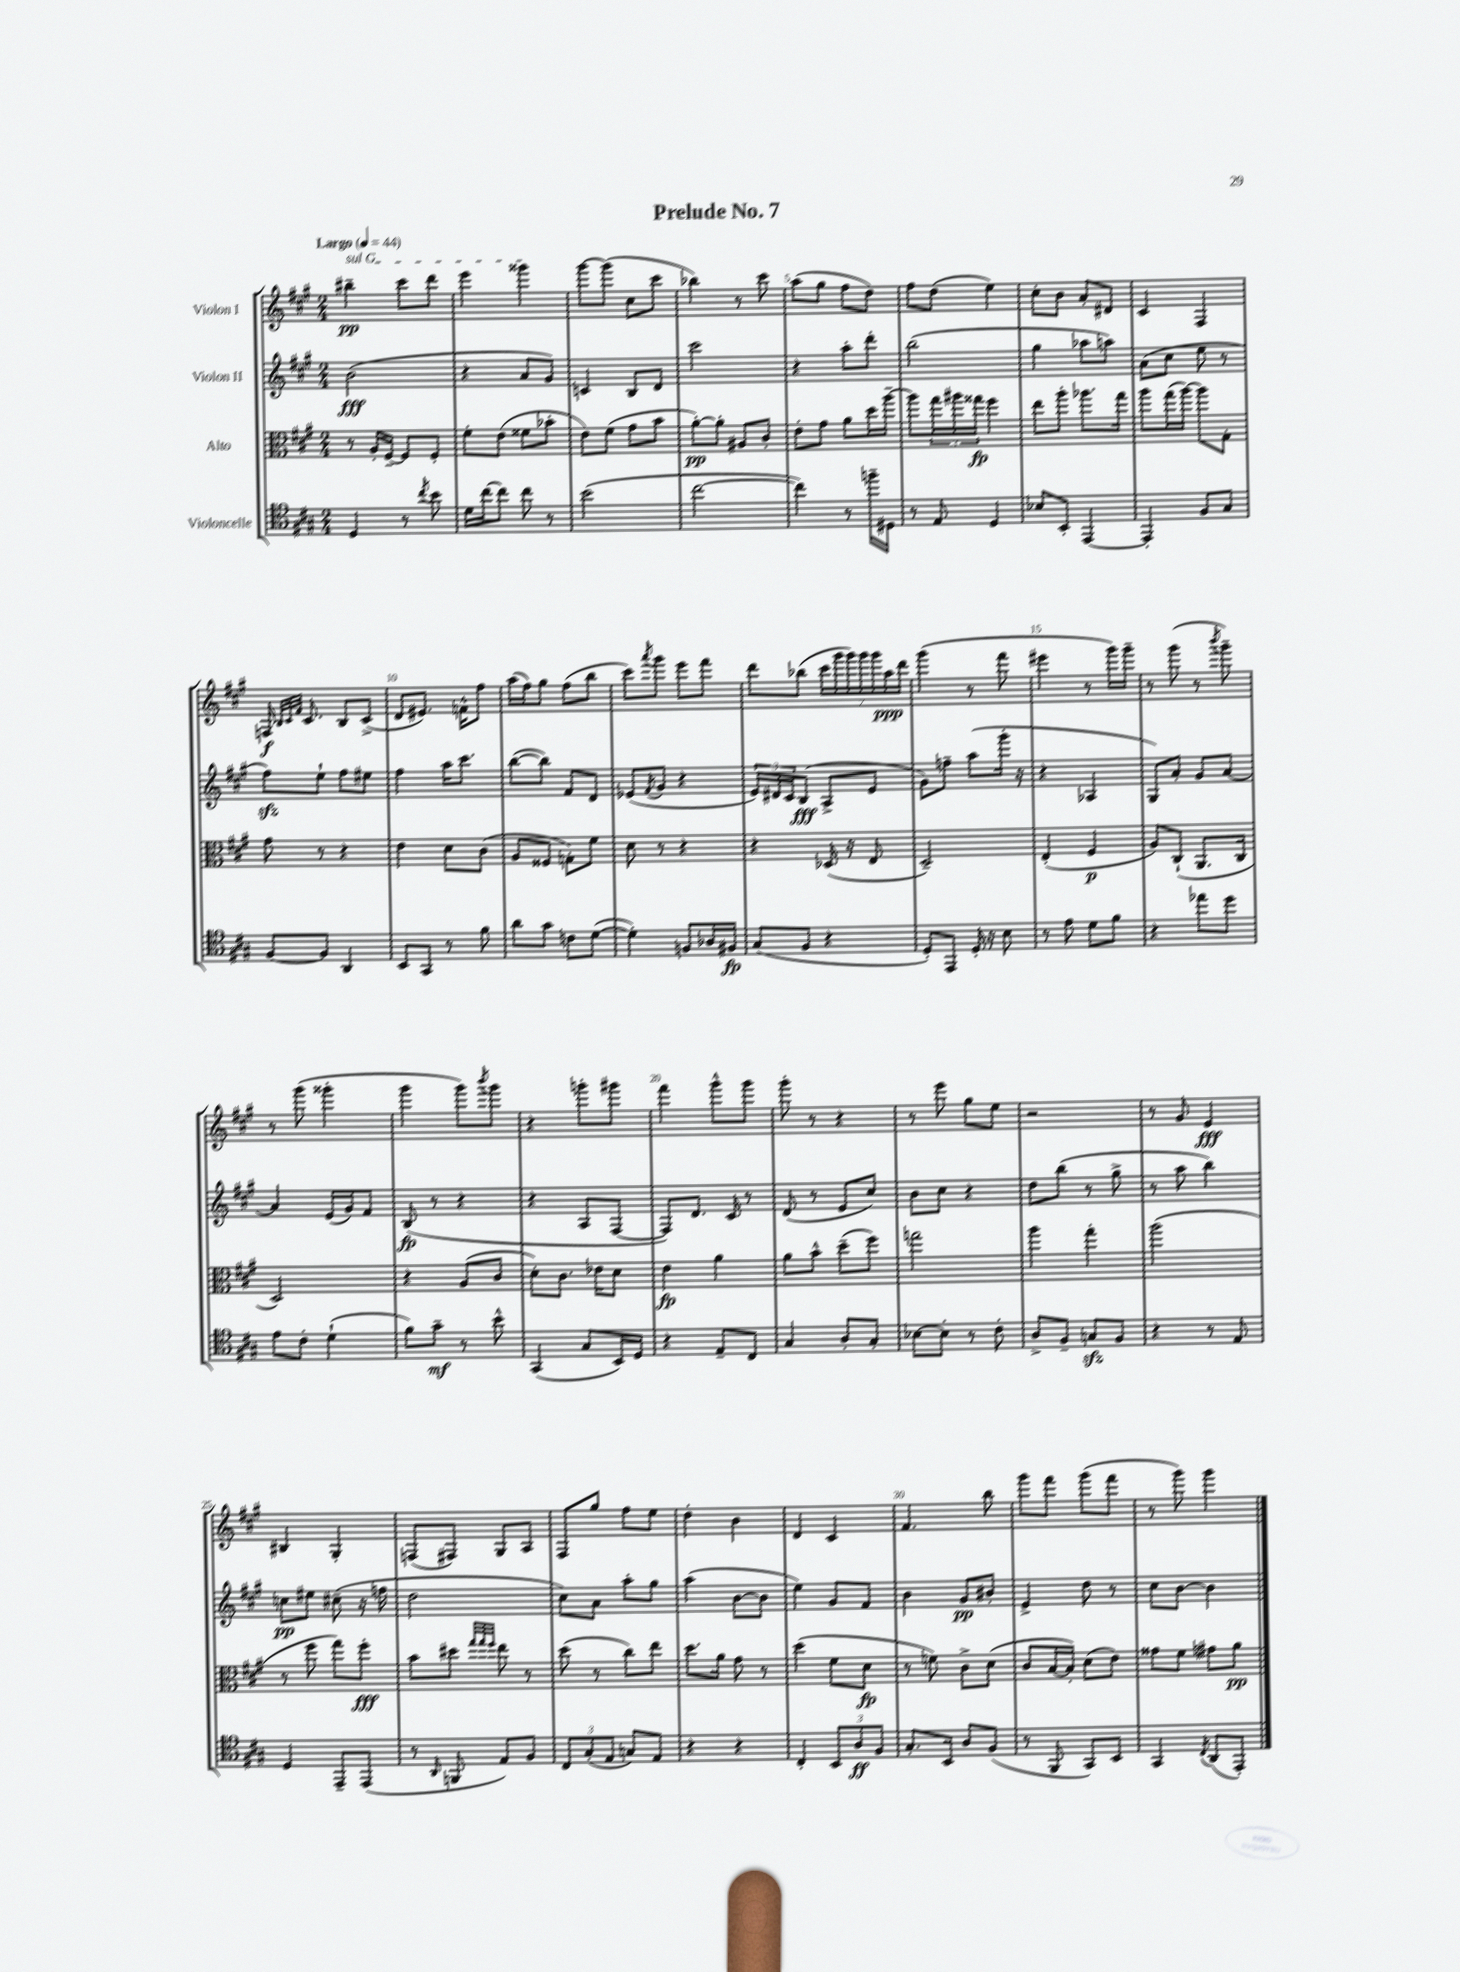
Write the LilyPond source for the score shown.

\header { title = "Prelude No. 7" }
<<
\new StaffGroup <<
\new Staff = "s0" \with { instrumentName = "Violon I" } {
    \clef treble \key a \major \numericTimeSignature \time 2/4 \tempo "Largo" 4 = 44
    \once \override TextSpanner.bound-details.left.text = \markup { \italic "sul G" } bis''4--\pp\startTextSpan cis'''8 d'''8 |
    e'''4 gisis'''4\stopTextSpan |
    gis'''8~ gis'''8( cis''8 cis'''8 |
    bes''4) r8 cis'''8 |
    a''8( gis''8 fis''8 d''8) |
    fis''8 d''8( e''4) |
    cis''8-. b'8 a'8-. dis'8 |
    cis'4 fis4 |
    f16\f \grace { b32 cis'32 fis'32 } cis'8. b8 cis'8->( |
    d'8 eis'8.) f'16-^ fis''8 |
    a''16( fis''16) gis''8 fis''8( b''8 |
    cis'''8) \acciaccatura { a'''8 } gis'''8 e'''8 fis'''8 |
    d'''8 bes''8( \tuplet 7/4 { cis'''16 gis'''16 gis'''16) gis'''16 gis'''16 a''16\ppp d'''16 } |
    gis'''4( r8 fis'''8 |
    eis'''4 r8 gis'''16) gis'''16-- |
    r8 gis'''8( r8 \acciaccatura { b'''8 } gis'''8--) |
    r8 gis'''8( gisis'''4-. |
    gis'''4 gis'''8) \acciaccatura { b'''8 } gis'''8 |
    r4 g'''8-. gis'''8 |
    fis'''4 gis'''8-^ gis'''8 |
    gis'''8-. r8 r4 |
    r8 e'''8 gis''8 e''8 |
    r2 |
    r8 gis'8 e'4\fff |
    bis4 gis4-. |
    f8( fis8) gis8 a8 |
    fis8 gis''8 fis''8 e''8 |
    d''4-. b'4 |
    d'4 cis'4 |
    fis'4. b''8 |
    gis'''8 fis'''8 gis'''8( fis'''8 |
    r8 gis'''8) gis'''4 \bar "|." |
}
\new Staff = "s1" \with { instrumentName = "Violon II" } {
    \clef treble \key a \major \numericTimeSignature \time 2/4
    b'2\fff( |
    r4 a'8 gis'8) |
    c'4 b8 d'8 |
    cis'''2 |
    r4 a''8-. d'''8-. |
    b''2( |
    gis''4 aes''8 a''8) |
    a'8( cis''8 e''8 r8 |
    fis''8\sfz) e''8-! fis''8 eis''8 |
    fis''4 a''16 cis'''8. |
    b''8~( b''8) fis'8 d'8 |
    ees'8( \acciaccatura { fis'8 } gis'8 r4 |
    \tuplet 3/2 { e'16) dis'16 cis'16 } b8\fff( a8-> e'8 |
    gis'8) f''8-- a''8( gis'''16-. r16 |
    r4 aes4 |
    gis8) a'8-. gis'8 a'8~ |
    a'4 e'16( gis'16) fis'8 |
    b8\fp( r8 r4 |
    r4 a8 fis8~ |
    fis8) d'8. cis'16 r8 |
    d'8( r8 e'8 cis''8) |
    b'8 cis''8 r4 |
    d''8 b''8( r8 gis''8-> |
    r8 a''8 b''4) |
    c''8\pp eis''8 cis''8--( r16 f''16 |
    d''2 |
    cis''8) a'8 a''8-. gis''8 |
    a''4( b'8~ b'8 |
    e''4) gis'8 fis'8 |
    b'4 gis'8\pp bis'8-. |
    e'4-> d''8 r8 |
    cis''8 b'8~ b'4 \bar "|." |
}
\new Staff = "s2" \with { instrumentName = "Alto" } {
    \clef alto \key a \major \numericTimeSignature \time 2/4
    r8 a16-. fis16~-- fis8 fis8-. |
    fis'8-. e'8( fisis'8 bes'8-. |
    e'8) fis'8( gis'8 b'8 |
    a'8~-.\pp) a'8-. ais8 cis'8-. |
    e'8-. gis'8 a'8 d''16 a''16~-- |
    a''8 \tuplet 3/2 { gis''16 ais''16 gisis''16\fp } fis''4 |
    e''8 a''8-. aes''8. gis''16 |
    a''8 gis''16( a''16~) a''8 gis8-. |
    gis'8 r8 r4 |
    e'4 d'8 cis'8( |
    a8 fisis8 g8-.) fis'8 |
    d'8 r8 r4 |
    r4 des16( r16 e8 |
    d2--) |
    e4-.( fis4\p |
    a8) cis8-!( a,8. cis16 |
    d2) |
    r4 a8( cis'8 |
    d'8-.) cis'8. ees'16 d'8 |
    e'4\fp a'4 |
    a'8 b'8-^ d''8--( fis''8) |
    g''2 |
    a''4 gis''4-. |
    a''2( |
    r8 fis''8 gis''8) fis''8-.\fff |
    b'8 dis''8 \grace { gis''32 gis''32 fis''32 } e''8 r8 |
    d''8( r8 cis''8) e''8 |
    d''8. a'16 gis'8 r8 |
    d''4( fis'8 d'8\fp |
    r8 f'8) cis'8-> d'8( |
    cis'8 b16~ b16-.) d'8( e'8) |
    gisis'8 fis'8 gis'8 a'8\pp \bar "|." |
}
\new Staff = "s3" \with { instrumentName = "Violoncelle" } {
    \clef tenor \key a \major \numericTimeSignature \time 2/4
    d4 r8 \acciaccatura { cis''8 } b'8 |
    d'16 cis''16~ cis''8 cis''8 r8 |
    b'2( |
    cis''2~ |
    cis''4) r8 f''16-- dis16 |
    r8 e8 d4 |
    bes8 b,8-. e,4~ |
    e,4-. fis8 gis8 |
    fis8~ fis8 a,4 |
    b,8 gis,8 r8 fis'8 |
    a'8 gis'8 c'8 d'8~( |
    d'4-.) f8 aes16 fis16\fp |
    gis8( fis8 r4 |
    d8-.) e,8 d16-. r16 b8 |
    r8 e'8 d'8 fis'8 |
    r4 ees''8 d''8 |
    e'8 cis'8-. d'4-!( |
    fis'8) gis'8--\mf r8 b'8-^ |
    gis,4( gis8 b,16) d16 |
    r4 e8-- cis8 |
    gis4 a8-. gis8-. |
    bes8~ bes8-. r8 cis'8-. |
    a8-> fis8-- g8\sfz fis8 |
    r4 r8 e8 |
    d4 e,8-- e,8( |
    r8 \grace { a,16 } f,8 e8) fis8 |
    \tuplet 3/2 { cis8 gis8-.( e8 } g8) e8 |
    r4 r4 |
    cis4-. \tuplet 3/2 { b,8 a8\ff fis8 } |
    gis8.-. b,16 a8 fis8( |
    r8 fis,8 gis,8) b,8 |
    gis,4 \acciaccatura { cis8 } a,8( e,8-.) \bar "|." |
}
>>
>>
\layout { \context { \Score \override BarNumber.break-visibility = ##(#f #t #t) barNumberVisibility = #(every-nth-bar-number-visible 5) } }
